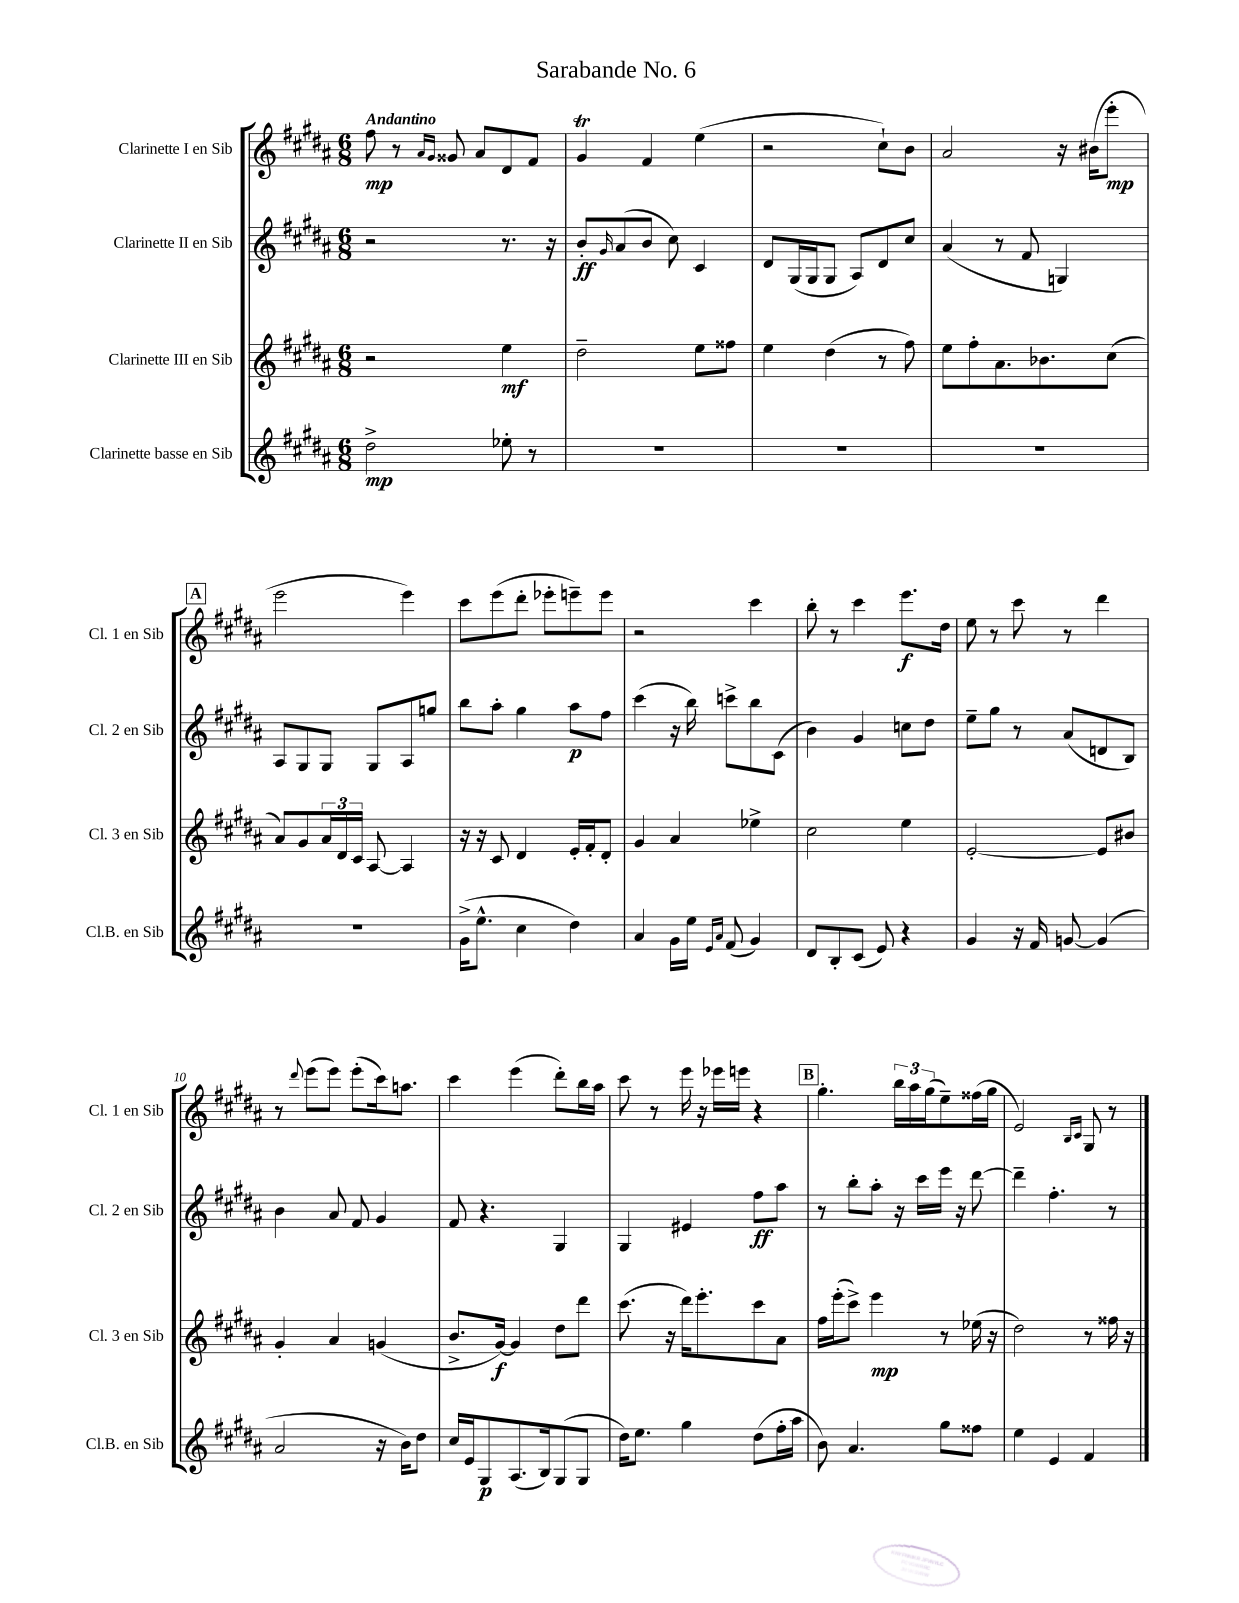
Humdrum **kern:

**kern	**kern	**kern	**kern
*staff4	*staff3	*staff2	*staff1
*clefG2	*clefG2	*clefG2	*clefG2
*k[f#c#g#d#a#]	*k[f#c#g#d#a#]	*k[f#c#g#d#a#]	*k[f#c#g#d#a#]
*M6/8	*M6/8	*M6/8	*M6/8
2dd#^\	2r	2r	8ff#\
.	.	.	8r
.	.	.	16qqa#/LL
.	.	.	16qqg#/JJ
.	.	.	8g##/
.	.	.	8a#/L
8ee-'\	4ee\	8.r	8d#/
8r	.	.	8f#/J
.	.	16r	.
=	=	=	=
2.r	2dd#~\	8b'/L	4g#/
.	.	16qqg#/	.
.	.	(8a#/	.
.	.	8b/J	4f#/
.	.	8cc#\)	.
.	8ee\L	4c#/	(4ee\
.	8ff##\J	.	.
=	=	=	=
2.r	4ee\	8d#/L	2r
.	.	(16G#/L	.
.	.	16G#/J	.
.	(4dd#\	8G#/J	.
.	.	8A#/L)	.
.	8r	8d#/	8cc#`\L)
.	8ff#\)	8cc#/J	8b\J
=	=	=	=
2.r	8ee\L	(4a#/	2a#/
.	8ff#'\	.	.
.	8.a#\	8r	.
.	.	8f#/	.
.	8.b-\	.	.
.	.	4G/)	16r
.	.	.	(16b#\LK
.	(8cc#\J	.	8eee'\J
=	=	=	=
2.r	8a#/L)	8A#/L	2eee\
.	8g#/	8G#/	.
.	24a#/L	8G#/J	.
.	24d#/	.	.
.	24c#/JJ	.	.
.	[8A#/	8G#/L	.
.	4A#/]	8A#/	4eee\)
.	.	8gg/J	.
=	=	=	=
(16g#^\LK	16r	8bb\L	8ccc#\L
8.ee^^\J	16r	.	.
.	8c#/	8aa#'\J	(8eee\
4cc#\	4d#/	4gg#\	8ddd#'\J
.	.	.	8eee-'\L
4dd#\)	16e'/LL	8aa#\L	8eee~\)
.	16f#'/J	.	.
.	8d#'/J	8ff#\J	8eee\J
=	=	=	=
4a#/	4g#/	(4ccc#\	2r
16g#\LL	4a#/	16r	.
16ee\JJ	.	16bb\)	.
16qqe/LL	.	.	.
16qqa#/JJ	.	.	.
(8f#/	.	8ccc^\L	.
4g#/)	4ee-^\	8bb\	4ccc#\
.	.	(8c#\J	.
=	=	=	=
8d#/L	2cc#\	4b\)	8bb'\
8B'/	.	.	8r
(8c#/J	.	4g#/	4ccc#\
8e/)	.	.	.
4r	4ee\	8cc\L	8.eee\L
.	.	8dd#\J	.
.	.	.	16dd#\Jk
=	=	=	=
4g#/	[2e'/	8ee~\L	8ee\
.	.	8gg#\J	8r
16r	.	8r	8ccc#\
16f#/	.	.	.
[8g/	.	(8a#/L	8r
(4g/]	8e/]L	8d/	4ddd#\
.	8b#/J	8B/J)	.
=	=	=	=
2a#/	4g#'/	4b\	8r
.	.	.	8qqddd#/
.	.	.	(8eee\L
.	4a#/	8a#/	8eee\J)
.	.	8f#/	(8eee'\L
16r	(4g/	4g#/	16ccc#\k)
16b\LK)	.	.	8.aa\J
8dd#\J	.	.	.
=	=	=	=
16cc#/LL	8.b^/L	8f#/	4ccc#\
16e/J	.	.	.
8G#/	.	4.r	.
.	[16g#/Jk)	.	.
(8.A#/	4g#/]	.	(4eee\
16B/k)	.	.	.
(8G#/	8dd#\L	4G#/	8ddd#'\L)
8G#/J	8ddd#\J	.	16bb\L
.	.	.	16aa#\JJ
=	=	=	=
16dd#\LK)	(8.ccc#\	4G#/	8ccc#\
8.ee\J	.	.	.
.	.	.	8r
.	16r	.	.
4gg#\	16ddd#\LK)	4e#/	16eee\
.	8.eee'\	.	16r
.	.	.	16eee-\LL
.	.	.	16eee\JJ
(8dd#\L	8ccc#\	8ff#\L	4r
16ff#'\L	8a#\J	8aa#\J	.
16aa#\JJ	.	.	.
=	=	=	=
8b\)	16ff#\LL	8r	4.gg#'\
.	(16eee'\J	.	.
4.a#/	8ccc#^\J)	8bb'\L	.
.	4eee\	8aa#'\J	.
.	.	16r	24bb\LL
.	.	.	24aa#\
.	.	16ccc#\LL	.
.	.	.	(24gg#\J
8gg#\L	8r	16eee\JJ	8ee~\)
.	.	16r	.
8ff##\J	(16ee-\	[8ddd#\	(16ff##\L
.	16r	.	16gg#\JJ
=	=	=	=
4ee\	2dd#\)	4ddd#~\]	2e/)
4e/	.	4.ff#'\	.
.	.	.	16qqB/LL
.	.	.	16qqc#/JJ
4f#/	8r	.	8G#/
.	16ff##\	8r	8r
.	16r	.	.
==	==	==	==
*-	*-	*-	*-
